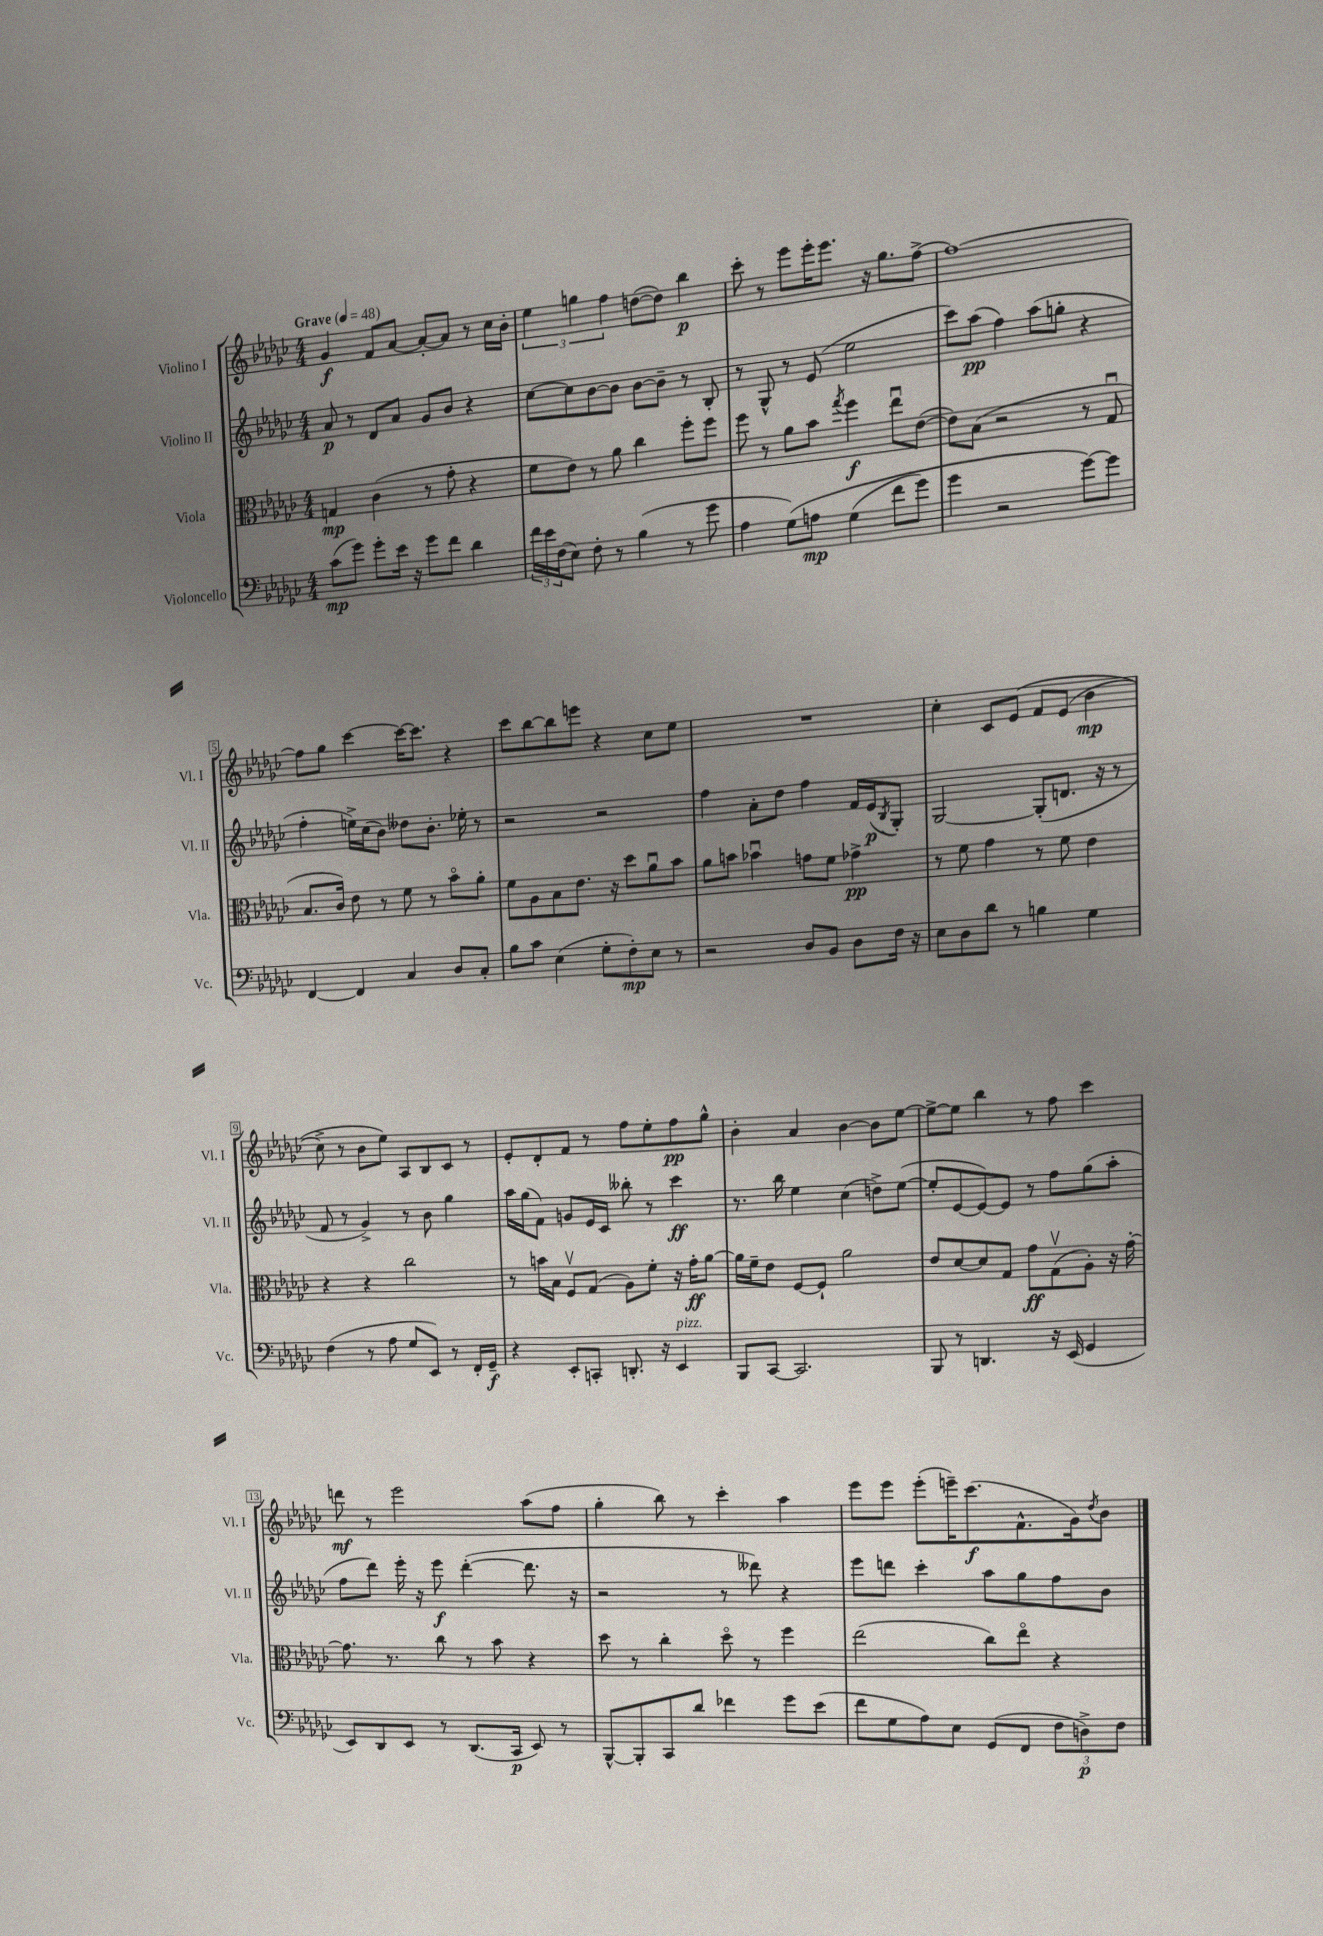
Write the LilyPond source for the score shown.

<<
\new StaffGroup <<
\new Staff = "s0" \with { instrumentName = "Violino I" shortInstrumentName = "Vl. I" } {
    \clef treble \key ges \major \numericTimeSignature \time 4/4 \tempo "Grave" 4 = 48
    ges'4\f f'8 aes'8~ aes'8~-. aes'8 r8 ces''16 bes'16-. |
    \tuplet 3/2 { ees''4 g''4 f''4 } d''8~( d''8) bes''4\p |
    ces'''8-. r8 ees'''8 ees'''16-. ees'''8. r16 ges''8. f''8~-> |
    f''1~ |
    f''8 ges''8 ces'''4~ ces'''16~ ces'''8. r4 |
    ces'''8 bes''8~ bes''8 e'''8 r4 ces''8 ees''8 |
    R1 |
    ces''4-. ces'8 ees'8\( f'8 ees'8( bes'4\mp |
    ces''8->) r8 bes'8 ees''8\) aes8 bes8 ces'8 r8 |
    ees'8-. des'8-. f'8 r8 f''8 ees''8-. f''8\pp ges''8-^ |
    bes'4-. aes'4 bes'4~ bes'8 ees''8~ |
    ees''8~-> ees''8 bes''4 r8 f''8 ces'''4 |
    d'''8\mf r8 ees'''2 aes''8( f''8 |
    ges''4-. bes''8) r8 ces'''4-. aes''4 |
    ees'''8 ees'''8 ees'''8-.( e'''16--) ces'''8.\f( f'8.-^ ges'16) \acciaccatura { des''8 } bes'8 \bar "|." |
}
\new Staff = "s1" \with { instrumentName = "Violino II" shortInstrumentName = "Vl. II" } {
    \clef treble \key ges \major \numericTimeSignature \time 4/4
    aes'8\p r8 des'8 aes'8 ges'8 bes'8 r4 |
    ces''8~ ces''8 bes'8~ bes'8 bes'8~ bes'8-- r8 bes8-. |
    r8 ges8-^ r8 ees'8( ees''2 |
    ces'''8) aes''8\pp( f''4) aes''8( g''8-. r4 |
    f''4-. e''16->) ces''16( bes'8) deses''8 bes'8.-. ees''16-. r8 |
    r2 r2 |
    f''4 aes'8-. des''8 f''4 f'16 ees'16\p( \acciaccatura { bes8 } ges8-.) |
    ges2~ ges8-.( d'8. r16 r8 |
    f'8 r8 ges'4->) r8 bes'8 ges''4 |
    aes''16 ges''16( f'8) g'8 ees'16 ces'16 beses''8-. r8 ces'''4\ff |
    r8. bes''16 ees''4 ces''4( d''8->) ees''8~( |
    ees''8-. ees'8~ ees'8~) ees'8 r8 f''8 ges''8( aes''8-. |
    f''8 des'''8) ees'''16-. r16 ees'''8\f des'''4~-.( des'''8. r16 |
    r2 r8 deses'''8) r4 |
    ees'''8 d'''8 ces'''4-. aes''8 ges''8 f''8 bes'8 \bar "|." |
}
\new Staff = "s2" \with { instrumentName = "Viola" shortInstrumentName = "Vla." } {
    \clef alto \key ges \major \numericTimeSignature \time 4/4
    g4\mp ces'4( r8 ges'8-. r4 |
    f'8 ees'8) r8 aes'8 ces''4 f''8-. f''8 |
    f''8 r8 aes'8 bes'8 \acciaccatura { ges''8 } f''4\f ees''8\downbow ees'8~( |
    ees'8) bes8( r2 r8 ges8\downbow |
    bes8. ces'16) ees'8 r8 f'8 r8 bes'8\flageolet aes'8-. |
    f'8 aes8 bes8 ees'8. r16 des''8 aes'8\downbow bes'8 |
    aes'8 b'8 bes'4\downbow g'8 f'8 ges'4->\pp |
    r8 f'8 ges'4 r8 f'8 ees'4 |
    r4 r4 ces''2 |
    r8 b'16 bes16 f8\upbow ges8( aes8) f'8-. r16 ges'16-.\ff aes'8~ |
    aes'16 f'16-- ees'8 f8~ f8-! aes'2 |
    ees'8 des'8~ des'8 ges8 ges'8\ff ges8\upbow( aes8-.) r16 ges'16~-. |
    ges'8. r8. ces''8 r8 bes'8 r4 |
    des''8 r8 ces''4-. des''8\flageolet r8 f''4 |
    ees''2( ces''8) ees''8\flageolet r4 \bar "|." |
}
\new Staff = "s3" \with { instrumentName = "Violoncello" shortInstrumentName = "Vc." } {
    \clef bass \key ges \major \numericTimeSignature \time 4/4
    ces'8\mp( ges'8) ges'8-. ees'16 r16 ges'8 f'8 des'4 |
    \tuplet 3/2 { f'16 ees'16 f16( } ees8) f8-. r8 bes4( r8 ges'8 |
    aes4 ges8)\( a8\mp ges4( f'8 ges'8) |
    ges'4 r2 ges'8~\) ges'8 |
    f,4~ f,4 ces4 des8 ces8-. |
    bes8 ces'8 ees4( ges8-. f8-.\mp) ees8 r8 |
    r2 des8 bes,8 des8 f16 r16 |
    ees8 des8 des'8 r8 b4 ges4 |
    f4( r8 aes8 ges8 ees,8) r8 f,16-. ges,16--\f |
    r4 ees,8-. c,8-. d,8.-. r16 ees,4^\markup { \italic "pizz." } |
    bes,,8 ces,8~ ces,2. |
    bes,,8 r8 d,4. r16 ees,16( ges,4 |
    ees,8) des,8 ees,8 r8 des,8.( ces,16\p ees,8) r8 |
    bes,,8~-^ bes,,8-. ces,8 des'8 fes'4 ges'8 ees'8( |
    f'8 ges8 aes8) ees8 ges,8( f,8 \tuplet 3/2 { f8 d8->\p) f8 } \bar "|." |
}
>>
>>
\layout { \context { \Score \override BarNumber.stencil = #(make-stencil-boxer 0.1 0.3 ly:text-interface::print) } }
